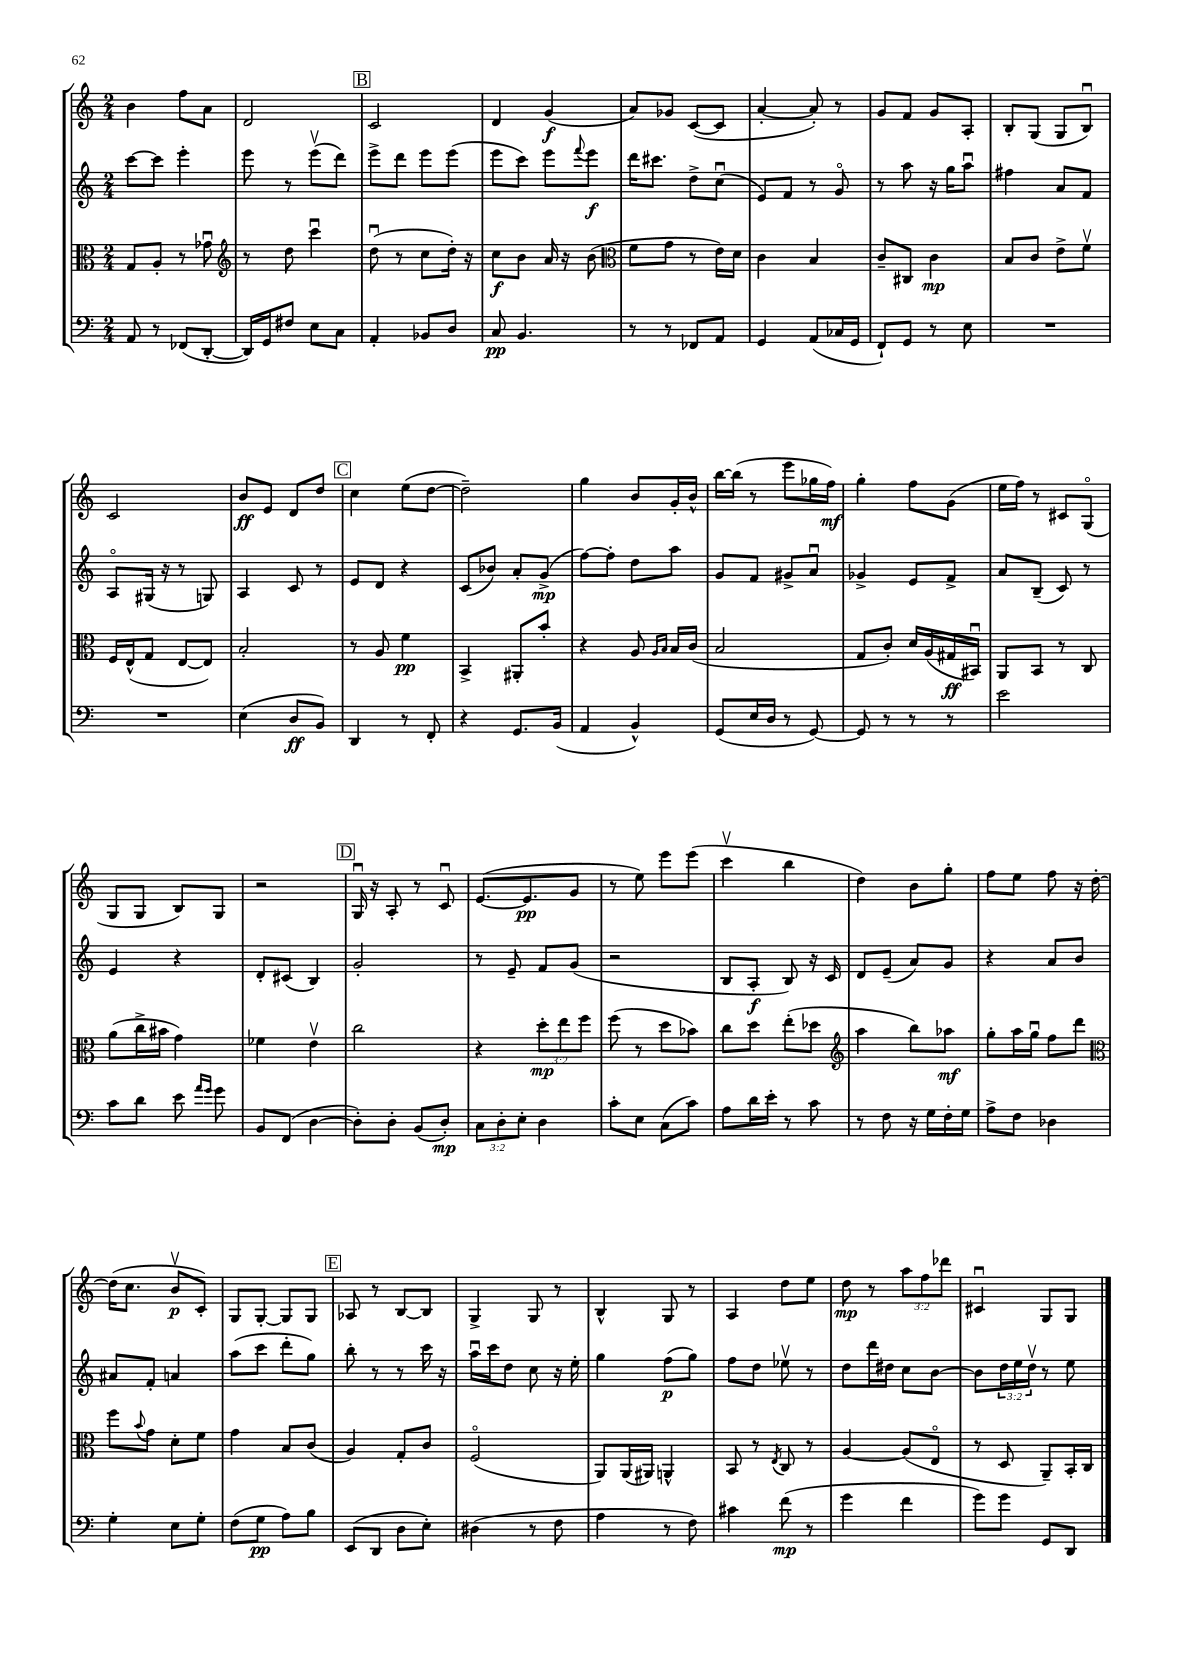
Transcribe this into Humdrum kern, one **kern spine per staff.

**kern	**kern	**kern	**kern
*staff4	*staff3	*staff2	*staff1
*clefF4	*clefC3	*clefG2	*clefG2
*k[]	*k[]	*k[]	*k[]
*M2/4	*M2/4	*M2/4	*M2/4
8AA	8G	[8ccc	4b
8r	8A'	8ccc]	.
(8FF-	8r	4eee'	8ff
[8DD'	8g-u	.	8a
=	=	=	=
*	*clefG2	*	*
16DD])	8r	8eee	2d
16GG	.	.	.
8F#	8dd	8r	.
8E	4cccu	(8eeev	.
8C	.	8ddd)	.
=	=	=	=
4AA'	(8ddu	8eee^	2c
.	8r	8ddd	.
8BB-	8cc	8eee	.
8D	16dd')	(8eee	.
.	16r	.	.
=	=	=	=
8C	8cc	8eee	4d
4.BB	8b	8ccc)	.
.	16a	8eee	(4g
.	16r	.	.
.	.	8qqfff	.
.	(8b	8eee	.
=	=	=	=
*	*clefC3	*	*
8r	8f	16ddd	8a)
.	.	8.ccc#	.
8r	8g	.	8g-
8FF-	8r	8dd^	([8c
8AA	16e)	(8ccu	8c]
.	16d	.	.
=	=	=	=
4GG	4c	8e)	[4a'
.	.	8f	.
(8AA	4B	8r	8a'])
16C-	.	8go	8r
16GG	.	.	.
=	=	=	=
8FF`)	8c~	8r	8g
8GG	8C#	8aa	8f
8r	4c	16r	8g
.	.	16gg	.
8E	.	8aau	8A'
=	=	=	=
2r	8B	4ff#	8B'
.	8c	.	(8G
.	8e^	8a	8G
.	8fv	8f	8Bu)
=	=	=	=
2r	16F	8Ao	2c
.	(16E^^	.	.
.	8G	(16G#	.
.	.	16r	.
.	[8E	8r	.
.	8E])	8G)	.
=	=	=	=
(4E	2B'	4A	8b
.	.	.	8e
8D	.	8c	8d
8BB)	.	8r	8dd
=	=	=	=
4DD	8r	8e	4cc
.	8A	8d	.
8r	4f	4r	(8ee
8FF'	.	.	[8dd
=	=	=	=
4r	4BB^	(8c	2dd~])
.	.	8b-)	.
8.GG	8AA#'	8a'	.
.	8b'	(8g^	.
(16BB	.	.	.
=	=	=	=
4AA	4r	[8ff)	4gg
.	.	8ff']	.
4BB^^)	8A	8dd	8b
.	16qqA	.	.
.	16qqB	.	.
.	16B	8aa	16g'
.	(16c	.	16b^^
=	=	=	=
(8GG	2B	8g	[16bb
.	.	.	(16bb]
16E	.	8f	8r
16D	.	.	.
8r	.	8g#^	8eee
[8GG)	.	8au	16gg-
.	.	.	16ff)
=	=	=	=
8GG]	8G	4g-^	4gg'
8r	8c')	.	.
8r	16d	8e	8ff
.	(16A	.	.
8r	16G#	8f^	(8g
.	16BB#u)	.	.
=	=	=	=
2e	8AA	8a	16ee
.	.	.	16ff)
.	8BB	(8B~	8r
.	8r	8c)	8c#
.	8C	8r	(8Go
=	=	=	=
8c	(8a	4e	8G
8d	16cc^	.	8G
.	16b#	.	.
8e	4g)	4r	8B)
16qqa	.	.	.
16qqg	.	.	.
8g	.	.	8G
=	=	=	=
8BB	4f-	8d'	2r
(8FF	.	(8c#	.
[4D	4ev	4B)	.
=	=	=	=
8D'])	2cc	2g'	16Gu
.	.	.	16r
8D'	.	.	8A'
(8BB	.	.	8r
8D')	.	.	8cu
=	=	=	=
12C	4r	8r	([8.e
12D'	.	.	.
.	.	8e~	.
12E'	.	.	.
.	.	.	8.e]
4D	12dd'	8f	.
.	12ee	.	.
.	.	(8g	8g
.	12ff	.	.
=	=	=	=
8c'	(8ff	2r	8r
8E	8r	.	8ee)
(8C	8dd	.	8eee
8c)	8b-)	.	(8eee
=	=	=	=
8A	8cc	8B	4cccv
16d	8dd	8A'	.
16e'	.	.	.
8r	(8ee'	8B)	4bb
8c	8dd-	16r	.
.	.	16c	.
=	=	=	=
*	*clefG2	*	*
8r	4aa	8d	4dd)
8F	.	(8e~	.
16r	8bb)	8a)	8b
16G	.	.	.
16F'	8aa-	8g	8gg'
16G	.	.	.
=	=	=	=
8A^	8gg'	4r	8ff
8F	16aa	.	8ee
.	16ggu	.	.
4D-	8ff	8a	8ff
.	8ddd	8b	16r
.	.	.	[16dd'
=	=	=	=
*	*clefC3	*	*
4G'	8ff	8a#	(16dd]
.	.	.	8.cc
.	8qqb	.	.
.	8g	8f'	.
8E	8d'	4a	8bv
8G'	8f	.	8c')
=	=	=	=
(8F	4g	(8aa	8G
8G	.	8ccc	[8G'
8A)	8B	8ddd'	8G]
8B	(8c	8gg)	8G
=	=	=	=
(8EE	4A)	8bb'	8A-
8DD	.	8r	8r
8D	8G'	8r	[8B
8E')	8c	16ccc	8B]
.	.	16r	.
=	=	=	=
(4D#	(2Fo	16aau	4G^
.	.	16ccc	.
.	.	8dd	.
8r	.	8cc	8G
8F	.	16r	8r
.	.	16ee'	.
=	=	=	=
4A	8AA)	4gg	4B^^
.	(16AA	.	.
.	16AA#)	.	.
8r	4AA^^	(8ff	8G
8F)	.	8gg)	8r
=	=	=	=
4c#	8BB	8ff	4A
.	8r	8dd	.
.	8qE	.	.
(8f	8C	8ee-v	8dd
8r	8r	8r	8ee
=	=	=	=
4g	[4A	8dd	8dd
.	.	16ddd	8r
.	.	16dd#	.
4f	(8A]	8cc	12aa
.	.	.	12ff
.	8Eo	[8b	.
.	.	.	12ddd-
=	=	=	=
8g)	8r	8b]	4c#u
8g	8D	24dd	.
.	.	24ee	.
.	.	24ddv	.
8GG	8AA~)	8r	8G
8DD	16BB'	8ee	8G
.	16C	.	.
==	==	==	==
*-	*-	*-	*-
